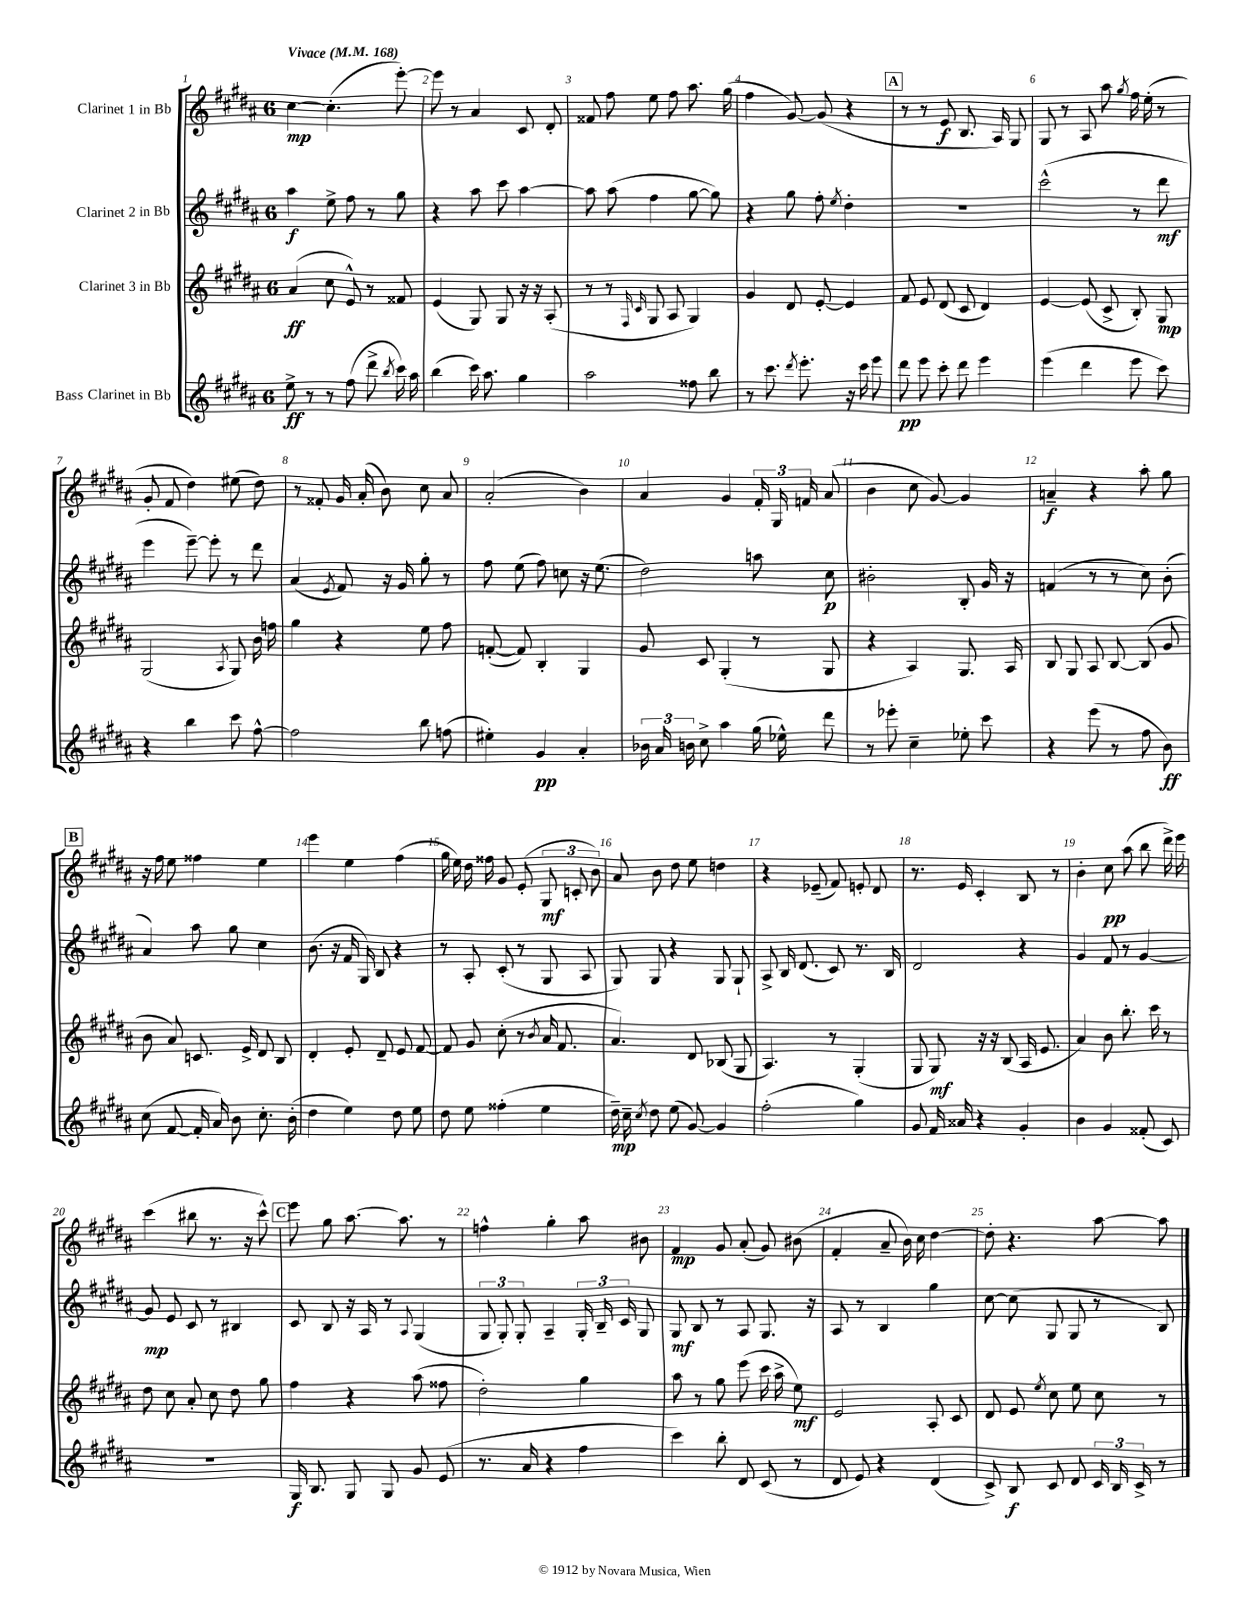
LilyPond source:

<<
\new StaffGroup <<
\new Staff = "s0" \with { instrumentName = "Clarinet 1 in Bb" } {
    \clef treble \key b \major \once \override Staff.TimeSignature.style = #'single-digit \time 6/8 \tempo "Vivace" 4 = 168
    \autoBeamOff cis''4~\mp cis''4.-.( e'''8~-.) |
    e'''8 r8 ais'4 cis'8 dis'8-. |
    fisis'8 fis''8 e''8 fis''8 ais''8. gis''16( |
    fis''4 gis'8~) gis'8( r4 |
    \mark \markup { \box "A" } r8 r8 e'8\f b8. ais16) gis8 |
    gis8 r8 ais8 ais''8 \acciaccatura { gis''8 } fis''16 e''16-.( r8 |
    gis'8-. fis'8 dis''4) eis''8( dis''8) |
    r8 fisis'8-. gis'16 ais'16-.( b'8) cis''8 ais'8 |
    ais'2-.( b'4) |
    ais'4 gis'4 \tuplet 3/2 { fis'16-. gis16 f'16 } ais'8( |
    b'4 cis''8 gis'8~) gis'4 |
    a'4--\f r4 ais''8-. gis''8 |
    \mark \markup { \box "B" } r16 fis''16 e''8 fisis''4 e''4 |
    e'''4 e''4 fis''4( |
    gis''16 e''16) dis''16 fisis''16 gis'8 e'8-.( \tuplet 3/2 { gis8\mf c'8-. b'8) } |
    ais'8 b'8 dis''8 e''8 d''4 |
    r4 ees'8--( fis'8) e'8-. dis'8 |
    r8. e'16 cis'4-. b8 r8 |
    b'4-. cis''8\pp ais''8( b''8 dis'''16->) e'''16 |
    cis'''4( bis''8 r8. r16 cis'''8-^) |
    \mark \markup { \box "C" } e'''8 gis''8 ais''8.~ ais''8. r8 |
    f''4-^ gis''4-. ais''8 bis'8 |
    fis'4\mp gis'8 ais'8-.( gis'8) bis'8( |
    fis'4-. ais'8-- b'16) cis''16 dis''4~ |
    dis''8-. r4. ais''8~ ais''8 \bar "|." |
}
\new Staff = "s1" \with { instrumentName = "Clarinet 2 in Bb" } {
    \clef treble \key b \major \once \override Staff.TimeSignature.style = #'single-digit \time 6/8
    \autoBeamOff ais''4\f e''8-> fis''8 r8 gis''8 |
    r4 ais''8 cis'''8 ais''4~ |
    ais''8 ais''8( fis''4 gis''8~ gis''8) |
    r4 gis''8 fis''8-. \acciaccatura { e''8 } dis''4-. |
    \mark \markup { \box "A" } R2. |
    cis'''2-^( r8 dis'''8\mf |
    e'''4 e'''8~--) e'''8-. r8 dis'''8 |
    ais'4( \acciaccatura { e'8 } fis'8) r16 gis'16 gis''8-. r8 |
    fis''8 e''8( fis''8) c''8 r16 e''8.( |
    dis''2) a''8 cis''8\p |
    bis'2-. b8-. gis'16 r16 |
    f'4( r8 r8 cis''8) b'8-.( |
    \mark \markup { \box "B" } ais'4) ais''8 gis''8 cis''4 |
    b'8.( r16 fis'16 gis16) b8 r4 |
    r8 ais8-. cis'8-.( r8 gis8 ais8 |
    gis8) gis8 r4 gis8 gis8-! |
    ais8-> b16 dis'8.( cis'8) r8. b16 |
    dis'2 r4 |
    gis'4 fis'8 r8 gis'4~ |
    gis'8\mp e'8 cis'8 r8 bis4 |
    \mark \markup { \box "C" } cis'8 b8 r16 ais16 r8 \appoggiatura { ais8 } gis4( |
    \tuplet 3/2 { gis8 gis8-.) gis8-. } ais4-- \tuplet 3/2 { gis16-. b16-- cis'16 } gis8 |
    gis8\mf b8 r8 ais8 gis8. r16 |
    ais8 r8 b4 gis''4 |
    cis''8~ cis''8( gis8 gis8 r8 b8) \bar "|." |
}
\new Staff = "s2" \with { instrumentName = "Clarinet 3 in Bb" } {
    \clef treble \key b \major \once \override Staff.TimeSignature.style = #'single-digit \time 6/8
    \autoBeamOff ais'4\ff( cis''8 e'8-^) r8 fisis'8 |
    e'4( gis8) gis8 r16 r16 ais8-.( |
    r8 r8 \grace { fis16 cis'16 } gis8 ais8 gis4) |
    gis'4 dis'8 e'8~-. e'4 |
    \mark \markup { \box "A" } fis'8 e'8 dis'8( cis'8 dis'4) |
    e'4~ e'8( cis'8-> b8-.) gis8\mp |
    gis2( \acciaccatura { ais8 } gis8) b'16 f''16 |
    gis''4 r4 e''8 fis''8 |
    f'8~-.( f'8) b4-. gis4 |
    gis'8 cis'8 gis4-.( r8 gis8 |
    r4 ais4) gis8. ais16 |
    b8 gis8 ais8 b8~ b8( gis'8 |
    \mark \markup { \box "B" } b'8 ais'8) c'8. e'16-> dis'8 b8 |
    dis'4-. e'8-. dis'8-- e'8 fis'8~ |
    fis'8 gis'8 cis''8-.( r8 \acciaccatura { b'8 } ais'16 fis'8. |
    ais'4.) dis'8 bes8( gis8 |
    ais4.) r8 gis4-.( |
    gis8 gis8\mf) r16 r16 b8( ais16 e'8. |
    ais'4) b'8 b''8.-. cis'''16 r8 |
    dis''8 cis''8 ais'8-. cis''8 dis''8 gis''8 |
    \mark \markup { \box "C" } fis''4 r4 ais''8( fisis''8 |
    dis''2-.) gis''4 |
    ais''8 r8 gis''8 e'''8( cis'''16 ais''16-> e''8\mf) |
    e'2 ais8-. cis'8 |
    dis'8 e'8 \acciaccatura { e''8 } cis''8 e''8 cis''8 r8 \bar "|." |
}
\new Staff = "s3" \with { instrumentName = "Bass Clarinet in Bb" } {
    \clef treble \key b \major \once \override Staff.TimeSignature.style = #'single-digit \time 6/8
    \autoBeamOff e''8->\ff r8 r8 fis''8( dis'''8-> \acciaccatura { b''8 } cis'''16) ais''16 |
    b''4( cis'''16) ais''8. gis''4 |
    ais''2 fisis''8 b''8 |
    r8 cis'''8. \acciaccatura { dis'''8 } e'''8.-. r16 cis'''16 e'''8 |
    \mark \markup { \box "A" } dis'''8\pp e'''8 cis'''8-. dis'''8 e'''4 |
    e'''4( dis'''4 e'''8 cis'''8) |
    r4 b''4 cis'''8 fis''8~-^ |
    fis''2 b''8 f''8( |
    eis''4-.) gis'4\pp ais'4-. |
    \tuplet 3/2 { bes'16 ais'16 b'16 } cis''8-> ais''4 gis''16( ees''16-^) dis'''8 |
    r8 ees'''8-. cis''4-- ees''8-. cis'''8 |
    r4 e'''8( r8 fis''8 b'8\ff) |
    \mark \markup { \box "B" } cis''8( fis'8~ fis'16-. ais'16) b'8 cis''8.-. b'16-.( |
    dis''4 e''4) dis''8 e''8 |
    dis''8 e''8 fisis''4-.( e''4 |
    dis''16--\mp) cis''16-- \acciaccatura { cis''8 } dis''8 e''8( gis'8~) gis'4 |
    fis''2-.( gis''4) |
    gis'8 fis'16 aisis'16 r4 gis'4-. |
    b'4 gis'4 fisis'8-.( cis'8) |
    R2. |
    \mark \markup { \box "C" } gis16\f b8. gis8 gis8 gis'8 e'8( |
    r8. ais'16 r4 fis''4 |
    cis'''4) b''8-. dis'8 cis'8( r8 |
    dis'8 e'8) r4 dis'4( |
    cis'8->) b8\f cis'8 dis'8 \tuplet 3/2 { cis'16 b16 cis'16-> } r8 \bar "|." |
}
>>
>>
\layout { \context { \Score \override BarNumber.break-visibility = ##(#f #t #t) barNumberVisibility = #all-bar-numbers-visible } }
